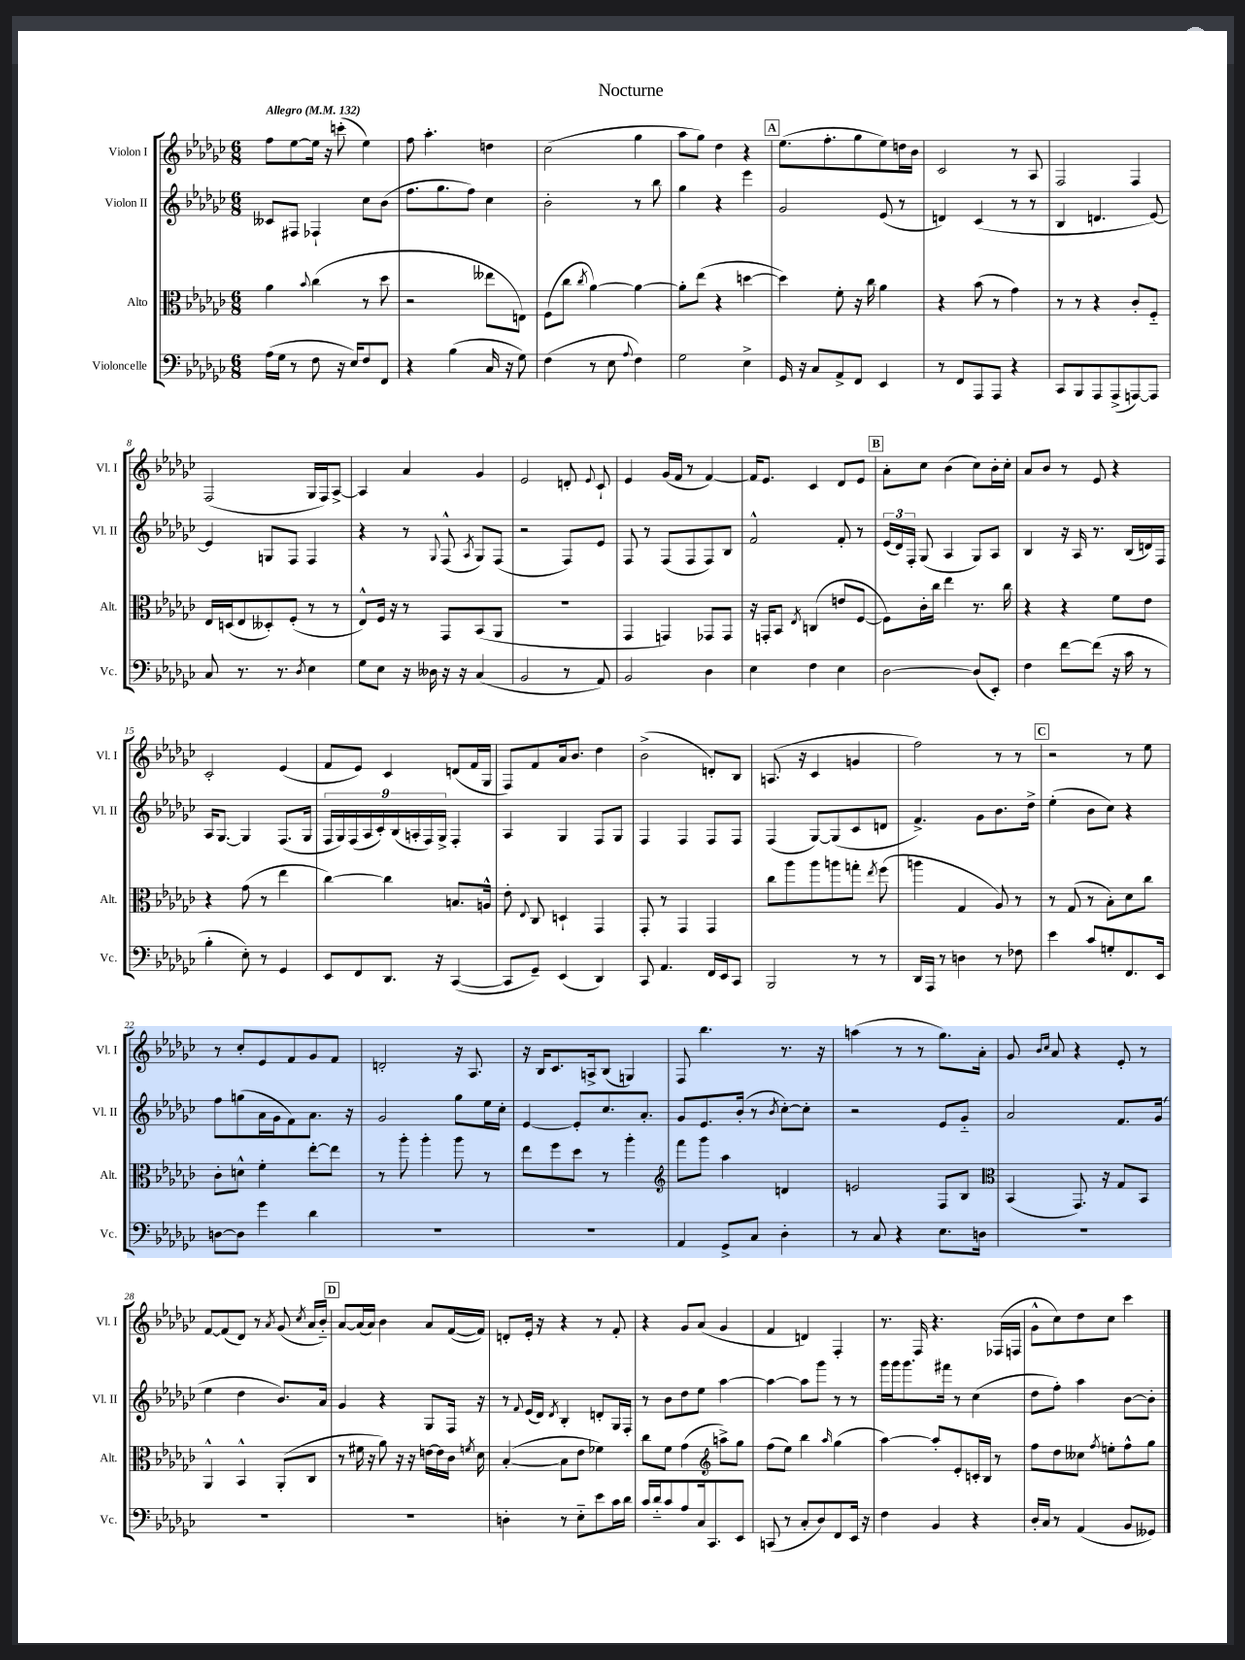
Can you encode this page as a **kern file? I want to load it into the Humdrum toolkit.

**kern	**kern	**kern	**kern
*staff4	*staff3	*staff2	*staff1
*clefF4	*clefC3	*clefG2	*clefG2
*k[b-e-a-d-g-c-]	*k[b-e-a-d-g-c-]	*k[b-e-a-d-g-c-]	*k[b-e-a-d-g-c-]
*M6/8	*M6/8	*M6/8	*M6/8
*MM132	*MM132	*MM132	*MM132
(16A-	4a-	8c--	8ff
16G-	.	.	.
8r	.	8F#	[8ee-
.	8qqb-	.	.
8F	(4cc-	4F-`	16ee-]
.	.	.	16r
16r	.	.	(8ccc'
16E-)	.	.	.
8F	8r	8cc-	4ee-)
8FF	8dd-	(8b-	.
=	=	=	=
4r	2r	8.ff	8ff
.	.	.	4.aa-'
.	.	8.gg-	.
(4B-	.	.	.
.	.	8ff)	.
16C-	8ee--	4cc-	4dd
16r	.	.	.
8G-)	8E)	.	.
=	=	=	=
(4F	(8F	2b-'	(2cc-
.	8cc-	.	.
.	8qcc-	.	.
8r	[4a-)	.	.
8E-	.	.	.
8qqA-	.	.	.
4F)	4a-_	8r	4gg-
.	.	8bb-	.
=	=	=	=
2G-	8a-']	4gg-	8aa-
.	(8ee-	.	8gg-)
.	4r	4r	4dd-
4E-^	[4dd	4eee-	4r
=	=	=	=
16GG-	4dd])	2g-	(8.ee-
16r	.	.	.
8C-	.	.	.
.	.	.	8.ff'
8AA-^	8f'	.	.
8FF	16r	.	8gg-
.	16cc-	.	.
4EE-	4a-	(8e-	8ee-)
.	.	8r	16dd
.	.	.	16b-
=	=	=	=
8r	4r	4d)	2c-
8FF	.	.	.
8AAA-	(8b-	(4c-	.
8AAA-	8r	.	.
4r	4g-)	8r	8r
.	.	8r	8A-
=	=	=	=
8CC-	8r	4B-	2F
8BBB-	8r	.	.
8AAA-	4r	4.d	.
(8AAA-^	.	.	.
[8AAA)	8c-'	.	4F
8AAA]	8F'~	[8e-)	.
=	=	=	=
8C-	16E-	4e-]	(2F
.	(16D	.	.
8.r	8E-	.	.
.	8D--')	8G	.
8.r	.	.	.
.	(8F'	8F	.
8qD-	.	.	.
4E-	8r	4F	16G-
.	.	.	16F)
.	8r	.	[8A-^
=	=	=	=
8G-	8E-^^)	4r	4A-]
8E-	16F	.	.
.	16r	.	.
16r	8r	8r	4a-
16D--	.	.	.
.	.	8qqG-	.
16r	8GG-	(8F^^	.
16r	.	.	.
.	.	8qA-	.
(4C-	(8BB-	8G-)	4g-
.	8AA-	(8F	.
=	=	=	=
2BB-	2.r	2r	2e-
8r	.	8F)	8d'
.	.	.	8qqe-
8AA-)	.	8e-	8c-`
=	=	=	=
2BB-	4GG-	8F	4e-
.	.	8r	.
.	4GG)	(8F	(16g-
.	.	.	16f
.	.	8F	8r
4D-	8GG-	8F)	[4f)
.	8GG-	8B-	.
=	=	=	=
4E-	16r	2f^^	16f]
.	16GG'	.	8.e-
.	8BB-	.	.
.	8qE-	.	.
4F	(4C	.	4c-
4E-	8e	8f'	8d-
.	[8F	8r	8e-
=	=	=	=
[2D-	8F])	(24e-	8a-'
.	.	24d-)	.
.	.	24F'	.
.	16c-'	(8G-	8cc-
.	16cc-	.	.
.	4ee-	4A-	(4b-
(8D-]	8.r	8G-)	8cc-)
8EE-')	.	8A-	16b-'
.	16cc-	.	16cc-'
=	=	=	=
4F	4r	4B-	8a-
.	.	.	8b-
[8f	4r	16r	8r
.	.	16A-	.
(8f]	.	8.r	8e-
16r	8f	.	4r
16c-	.	(16B-	.
8r	8e-	16d)	.
.	.	16F	.
=	=	=	=
4B-'	4r	16A-	2c-'
.	.	[8.G-	.
8E-')	(8g-	4G-]	.
8r	8r	.	.
4GG-	4ee-	(8.F	(4e-
.	.	16G-	.
=	=	=	=
8EE-	[4cc-)	18F	8f
.	.	18G-)	.
.	.	(18F	.
8FF	.	.	8e-)
.	.	18A-	.
.	.	18c-')	.
8.DD-	4cc-]	.	4c-
.	.	(18B-	.
.	.	18A'	.
.	.	18F)	.
16r	.	.	.
.	.	18G-^	.
([4CC-	8.B	4F'	(8d
.	.	.	16f
.	16A^^	.	16G-
=	=	=	=
8CC-]	8e-'	4A-	8F)
.	8qqE-	.	.
8GG-~)	8C-	.	8f
(4EE-	4D`	4G-	16a-
.	.	.	8.b-
4DD-)	4GG-	8F	4dd-
.	.	8G-	.
=	=	=	=
8CC-	8GG-'	4F	(2b-^
4.AA-	8r	.	.
.	4GG-	4F	.
16FF	4GG-	8F	8d')
16EE-	.	.	.
8CC-	.	8F	8B-
=	=	=	=
2BBB-	8cc-	(4F	(8.A
.	8aa-	.	.
.	.	.	16r
.	8aa-	[8G-)	4c-
.	8aa	(8G-]	.
8r	8gg'	8c-	4g
.	8qee-	.	.
8r	(8ff	8d	.
=	=	=	=
16DD-	4aa	4.f^)	2ff)
16AAA-	.	.	.
8r	.	.	.
4D	4G-	.	.
.	.	8g-	.
8r	8A-)	8.b-	8r
8F-	8r	.	8r
.	.	16dd-^	.
=	=	=	=
4e-	8r	(4ee-'	2r
.	(8G-	.	.
8c-	8r	8b-	.
8G'	8B-')	8cc-)	.
8.FF	8d-	4r	8r
.	8cc-	.	8ee-
16EE-	.	.	.
=	=	=	=
[8D	8c-'	8ff	8r
8D]	8d^^	(8gg	8cc-'
4g-	4f'	16a-	8e-
.	.	16g-	.
.	.	8f)	8f
4d-	[8ee-'	8.a-	8g-
.	8ee-]	.	8f
.	.	16r	.
=	=	=	=
2.r	8r	2g-	2d'
.	8aa-'	.	.
.	4aa-'	.	.
.	8aa-	8gg-	16r
.	.	.	8.A-
.	8r	16ee-	.
.	.	16cc-'	.
=	=	=	=
2.r	8ee-	[4e-	16r
.	.	.	16B-
.	8ff	.	8.c-
.	8dd-	8e-']	.
.	.	.	16A^
.	8r	8.cc-	(8B-
.	4aa-'	.	4G)
.	.	8.a-'	.
=	=	=	=
*	*clefG2	*	*
4AA-	8fff	8g-	8F
.	8ggg-	8.e-	4.bb-
8GG-^	4aa-	.	.
.	.	(16b-'	.
8C-	.	8r	.
.	.	8qb-	.
4D-'	4d	[8cc-')	8.r
.	.	8cc-']	.
.	.	.	16r
=	=	=	=
8r	2e	2r	(4aa
8C-	.	.	.
4r	.	.	8r
.	.	.	8r
8.E-	8F	8e-	8.gg-)
.	8B-	8g-'~	.
16D	.	.	16a-'
=	=	=	=
*	*clefC3	*	*
2.r	(4BB-	2a-	8g-
.	.	.	16qqb-
.	.	.	16qqcc-
.	.	.	8a-
.	8.GG-)	.	4r
.	16r	.	.
.	8G-	8.f	8e-'
.	8BB-	.	8r
.	.	(16g-	.
=	=	=	=
2.r	4AA-^^	4ee-	[8f
.	.	.	(8f]
.	4BB-^^	4dd-	8d-)
.	.	.	8r
.	.	.	8qa-
.	(8AA-'	8.b-)	(8g-
.	.	.	8qcc-
.	8C-	.	16a-
.	.	16a-	16b-'~)
=	=	=	=
2.r	8r	4g-	[8a-
.	16f#	.	(16a-]
.	16r	.	16a-)
.	8a-)	4r	4b-
.	16r	.	.
.	16r	.	.
.	[16e	8G-	8a-
.	16e]	.	.
.	16c-	16F	([16f
.	8qf	.	.
.	16d-	16r	16f])
=	=	=	=
4D'	([4B-'	8r	8d'
.	.	8qqf	.
.	.	(16e-	16e-'
.	.	16d-)	16r
.	.	8qd-	.
8r	8B-]	4B-'	4r
8E-'~	8e-	.	.
8e-	4f-)	8d'	8r
16c-	.	16G-	8f'
16d-	.	16F'	.
=	=	=	=
16c-	8cc-	8r	4r
16d-'~	.	.	.
8c-	8f	8b-	.
8A-	(4g-	8dd-	8g-
16C-	.	8ee-	(8a-
8.CC-	.	.	.
*	*clefG2	*	*
.	8aa^)	[4aa-	4g-
8EE-	8gg-	.	.
=	=	=	=
(8CC	(8ff	4aa-_	4f
8r	8ee-)	.	.
8C-'	4bb-	8aa-]	4d)
8D-)	.	8ggg-	.
.	16qqaa-	.	.
8FF	(4gg-	8r	4F'
16EE-	.	8r	.
16r	.	.	.
=	=	=	=
4F	[4aa-)	16ggg-	8.r
.	.	16ggg-	.
.	.	8.ggg-	.
.	.	.	16F
4BB-	8aa-']	.	4.r
.	.	16fff#	.
.	8e-'	8r	.
4r	16c'	(4cc-	.
.	16B-	.	.
.	8r	.	(16F-
.	.	.	16F
=	=	=	=
16D-'	8ff	8dd-	8g-^^
16C-	.	.	.
8r	8dd-	8ff')	8cc-)
(4AA-	8cc--	4aa-	8dd-
.	8qff	.	.
.	8ee'	.	8cc-
8BB-	8ff^^	[8b-	4ccc-
8GG--)	8gg-	8b-']	.
==	==	==	==
*-	*-	*-	*-
